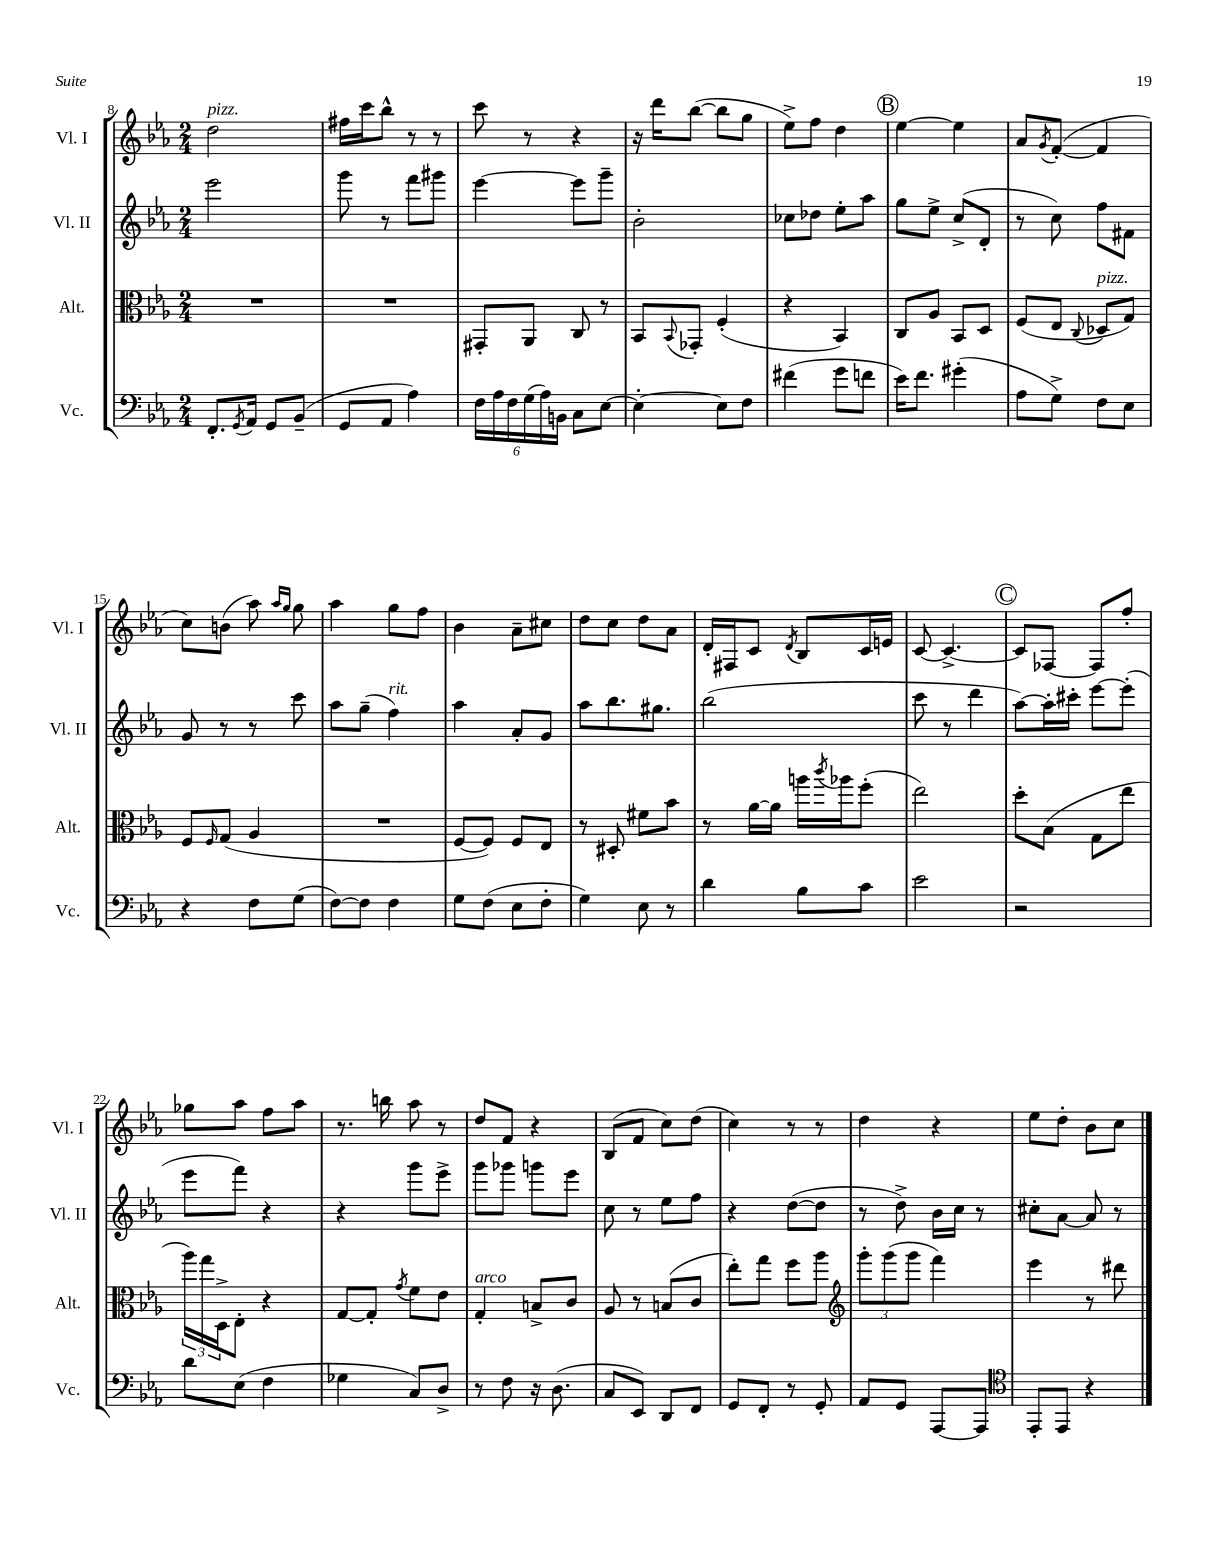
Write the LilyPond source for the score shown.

<<
\new StaffGroup <<
\new Staff = "s0" \with { instrumentName = "Vl. I" shortInstrumentName = "Vl. I" } {
    \clef treble \key ees \major \numericTimeSignature \time 2/4
    d''2^\markup { \italic "pizz." } |
    fis''16 c'''16 bes''8-^ r8 r8 |
    c'''8 r8 r4 |
    r16 d'''16 bes''8~( bes''8 g''8 |
    ees''8->) f''8 d''4 |
    \mark \markup { \circle "B" } ees''4~ ees''4 |
    aes'8 \acciaccatura { g'8 } f'8~-.( f'4 |
    c''8) b'8( aes''8) \grace { aes''16 g''16 } g''8 |
    aes''4 g''8 f''8 |
    bes'4 aes'8-- cis''8 |
    d''8 c''8 d''8 aes'8 |
    d'16-. fis16 c'8 \acciaccatura { d'8 } bes8 c'16 e'16 |
    c'8~ c'4.~-> |
    \mark \markup { \circle "C" } c'8 fes8~ fes8 f''8-. |
    ges''8 aes''8 f''8 aes''8 |
    r8. b''16 aes''8 r8 |
    d''8 f'8 r4 |
    bes8( f'8 c''8) d''8( |
    c''4) r8 r8 |
    d''4 r4 |
    ees''8 d''8-. bes'8 c''8 \bar "|." |
}
\new Staff = "s1" \with { instrumentName = "Vl. II" shortInstrumentName = "Vl. II" } {
    \clef treble \key ees \major \numericTimeSignature \time 2/4
    ees'''2 |
    g'''8 r8 f'''8 gis'''8 |
    ees'''4~ ees'''8 g'''8-- |
    bes'2-. |
    ces''8 des''8 ees''8-. aes''8 |
    \mark \markup { \circle "B" } g''8 ees''8-> c''8->( d'8-. |
    r8 c''8) f''8 fis'8 |
    g'8 r8 r8 c'''8 |
    aes''8 g''8--( f''4^\markup { \italic "rit." }) |
    aes''4 aes'8-. g'8 |
    aes''8 bes''8. gis''8. |
    bes''2( |
    c'''8 r8 d'''4 |
    \mark \markup { \circle "C" } aes''8~) aes''16-. cis'''16-. ees'''8~ ees'''8-.( |
    ees'''8 f'''8) r4 |
    r4 g'''8 ees'''8-> |
    g'''8 ges'''8 g'''8 ees'''8 |
    c''8 r8 ees''8 f''8 |
    r4 d''8~( d''8 |
    r8 d''8->) bes'16 c''16 r8 |
    cis''8-. aes'8~ aes'8 r8 \bar "|." |
}
\new Staff = "s2" \with { instrumentName = "Alt." shortInstrumentName = "Alt." } {
    \clef alto \key ees \major \numericTimeSignature \time 2/4
    R2 |
    R2 |
    gis,8-. aes,8 c8 r8 |
    bes,8 \appoggiatura { bes,8 } ges,8-. f4-.( |
    r4 bes,4) |
    \mark \markup { \circle "B" } c8 aes8 bes,8 d8 |
    f8( ees8 \appoggiatura { c8 } des8^\markup { \italic "pizz." } g8) |
    f8 \grace { f16 } g8( aes4 |
    R2 |
    f8~ f8) f8 ees8 |
    r8 dis8-. fis'8 bes'8 |
    r8 aes'16~ aes'16 a''16 \acciaccatura { c'''8 } aes''16 f''8-.( |
    ees''2) |
    \mark \markup { \circle "C" } d''8-. bes8( g8 ees''8 |
    \tuplet 3/2 { aes''16) g''16 d16-> } ees8-. r4 |
    g8~ g8-. \acciaccatura { g'8 } f'8 ees'8 |
    g4-.^\markup { \italic "arco" } b8-> c'8 |
    aes8 r8 b8( c'8 |
    ees''8-.) g''8 f''8 aes''8 |
    \clef treble \tuplet 3/2 { g'''8-. g'''8( g'''8 } f'''4) |
    ees'''4 r8 dis'''8 \bar "|." |
}
\new Staff = "s3" \with { instrumentName = "Vc." shortInstrumentName = "Vc." } {
    \clef bass \key ees \major \numericTimeSignature \time 2/4
    f,8.-. \acciaccatura { g,8 } aes,16 g,8 bes,8--( |
    g,8 aes,8 aes4) |
    \tuplet 6/4 { f16 aes16 f16 g16( aes16) b,16 } c8 ees8~ |
    ees4~-. ees8 f8 |
    fis'4( g'8 f'8 |
    \mark \markup { \circle "B" } ees'16) f'8. gis'4-.( |
    aes8 g8->) f8 ees8 |
    r4 f8 g8( |
    f8~) f8 f4 |
    g8 f8( ees8 f8-. |
    g4) ees8 r8 |
    d'4 bes8 c'8 |
    ees'2 |
    \mark \markup { \circle "C" } r2 |
    d'8 ees8( f4 |
    ges4 c8) d8-> |
    r8 f8 r16 d8.( |
    c8 ees,8) d,8 f,8 |
    g,8 f,8-. r8 g,8-. |
    aes,8 g,8 aes,,8~ aes,,8 |
    \clef tenor ees,8-. ees,8 r4 \bar "|." |
}
>>
>>
\layout { \context { \Score currentBarNumber = #8 } }
